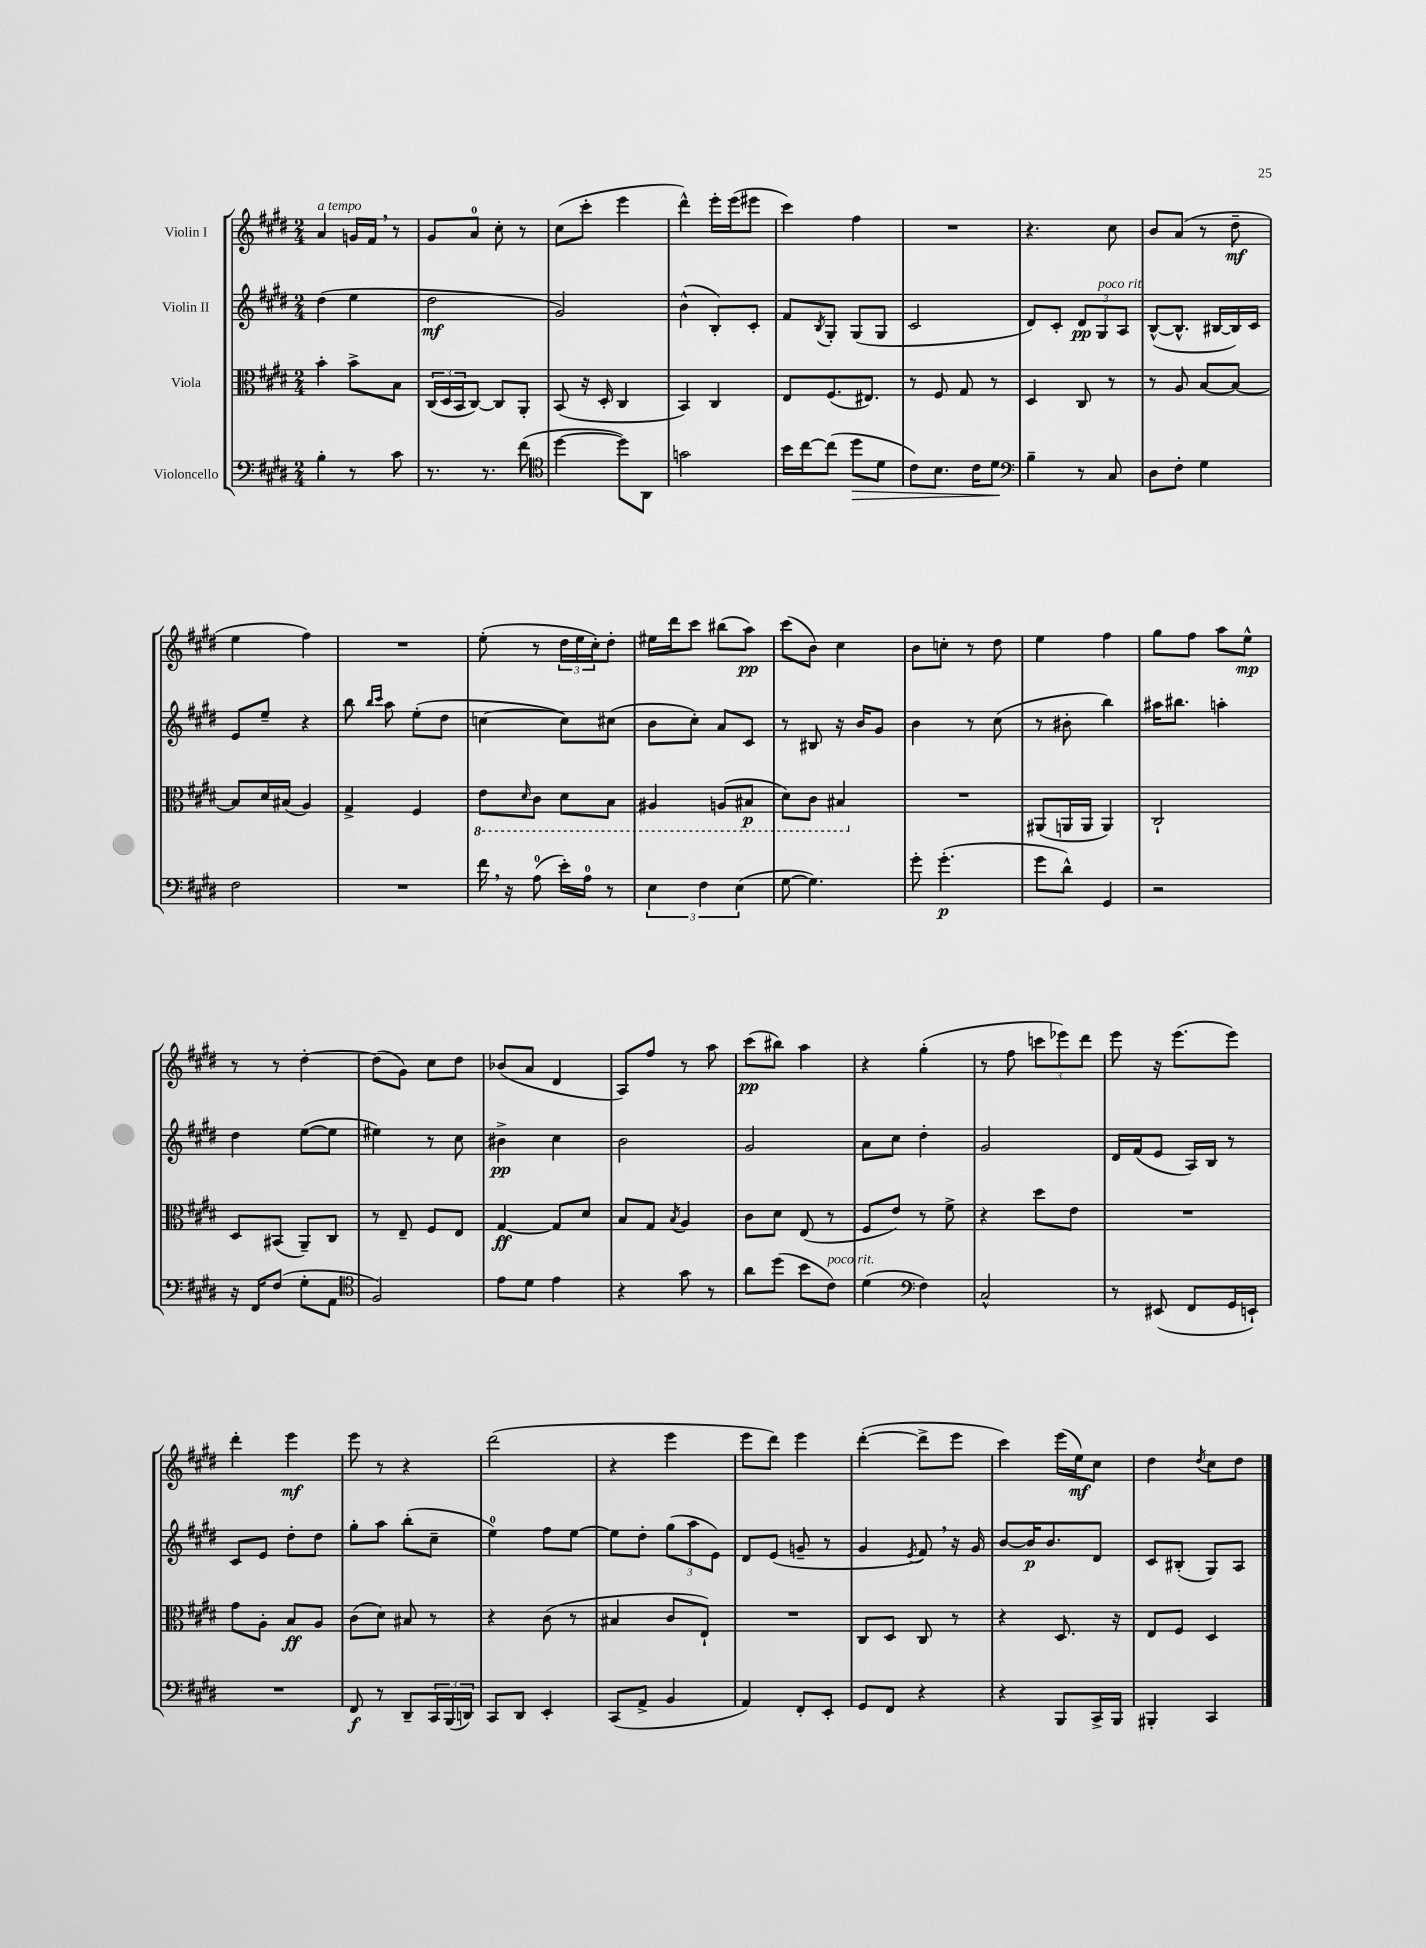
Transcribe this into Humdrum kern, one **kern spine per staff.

**kern	**dynam	**kern	**dynam	**kern	**dynam	**kern	**dynam
*part4	*part4	*part3	*part3	*part2	*part2	*part1	*part1
*staff4	*staff4	*staff3	*staff3	*staff2	*staff2	*staff1	*staff1
*I"Violoncello	*	*I"Viola	*	*I"Violin II	*	*I"Violin I	*
*clefF4	*	*clefC3	*	*clefG2	*	*clefG2	*
*k[f#c#g#d#]	*	*k[f#c#g#d#]	*	*k[f#c#g#d#]	*	*k[f#c#g#d#]	*
*M2/4	*	*M2/4	*	*M2/4	*	*M2/4	*
=15	=15	=15	=15	=15	=15	=15	=15
!	!	!	!	!	!	!LO:TX:a:i:t=a tempo	!
4B'\	.	4b'\	.	(4dd#\	.	4a/	.
8r	.	8b^\L	.	4ee\	.	16gn/LL	.
.	.	.	.	.	.	16f#,/JJ	.
8c#\	.	8B\J	.	.	.	8r	.
=16	=16	=16	=16	=16	=16	=16	=16
8.r	.	(24C#/LL	.	2dd#\	mf	8g#/L	.
.	.	24D#/	.	.	.	.	.
.	.	24BB/J	.	.	.	.	.
.	.	[8C#/J)	.	.	.	8a/J	.
8.r	.	.	.	.	.	.	.
.	.	8C#/L]	.	.	.	8cc#'\	.
(8f#\	.	8AA'/J	.	.	.	8r	.
=17	=17	=17	=17	=17	=17	=17	=17
*clefC4	*	*	*	*	*	*	*
[4dd#\	.	(8BB/	.	2g#/)	.	(8cc#\L	.
.	.	16r	.	.	.	8ccc#'\J	.
.	.	16D#'/	.	.	.	.	.
8dd#\L])	.	4C#/	.	.	.	4eee\	.
8AA\J	.	.	.	.	.	.	.
=18	=18	=18	=18	=18	=18	=18	=18
2gn\	.	4BB/)	.	(4b^^\	.	4ddd#^^\)	.
.	.	4C#/	.	8B'/L)	.	16eee'\LL	.
.	.	.	.	.	.	(16eee\J	.
.	.	.	.	8c#'/J	.	8eee#X\J	.
=19	=19	=19	=19	=19	=19	=19	=19
16b\LL	.	8E/L	.	8f#/L	.	4ccc#\)	.
[16cc#\J	.	.	.	.	.	.	.
.	.	.	.	8qB/	.	.	.
(8cc#\J]	.	(8.F#/	.	8G#'/J	.	.	.
!	!LO:HP:b	!	!	!	!	!	!
8dd#\L	>	.	.	(8G#/L	.	4ff#\	.
.	.	8.E#X/J)	.	.	.	.	.
8d#\J	.	.	.	8G#/J	.	.	.
=20	=20	=20	=20	=20	=20	=20	=20
8c#\L)	.	8r	.	2c#/	.	2r	.
8.B\J	.	8F#/	.	.	.	.	.
.	.	8G#/	.	.	.	.	.
16c#\KL	.	.	.	.	.	.	.
8d#\J	.	8r	.	.	.	.	.
.	]	.	.	.	.	.	.
=21	=21	=21	=21	=21	=21	=21	=21
*clefF4	*	*	*	*	*	*	*
4B~\	.	4D#/	.	8d#/L)	.	4.r	.
.	.	.	.	8c#'/J	.	.	.
8r	.	8C#/	.	12d#/L	pp	.	.
!	!	!	!	!LO:TX:a:i:t=poco rit.	!	!	!
.	.	.	.	12G#/	.	.	.
8C#/	.	8r	.	.	.	8cc#\	.
.	.	.	.	12A/J	.	.	.
=22	=22	=22	=22	=22	=22	=22	=22
8D#\L	.	8r	.	([8B^^/L	.	8b/L	.
8F#'\J	.	8A/	.	8.B^^/J]	.	(8a/J	.
4G#\	.	[8B/L	.	.	.	8r	.
.	.	.	.	[16B#X/LL	.	.	.
.	.	8B/J_	.	16B#/])	.	8dd#~\	mf
.	.	.	.	16c#/JJ	.	.	.
!!LO:LB:g=z
=23	=23	=23	=23	=23	=23	=23	=23
2F#\	.	8B/L]	.	8e/L	.	4ee\	.
.	.	16d#/L	.	8ee~/J	.	.	.
.	.	(16B#X/JJ	.	.	.	.	.
.	.	4A/)	.	4r	.	4ff#\)	.
=24	=24	=24	=24	=24	=24	=24	=24
2r	.	4G#^/	.	8bb\	.	2r	.
.	.	.	.	16qqbb/LL	.	.	.
.	.	.	.	16qqccc#/JJ	.	.	.
.	.	.	.	8aa\	.	.	.
.	.	4F#/	.	(8ee'\L	.	.	.
.	.	.	.	8dd#\J	.	.	.
=25	=25	=25	=25	=25	=25	=25	=25
*	*	*8ba	*	*	*	*	*
16f#,\	.	8E\L	.	[4ccn\	.	(8ee'\	.
16r	.	.	.	.	.	.	.
.	.	16qqD#/	.	.	.	.	.
(8A\	.	8C#\J	.	.	.	8r	.
16e'\LL)	.	8D#\L	.	8cc\L])	.	24dd#\LL	.
.	.	.	.	.	.	24ee\	.
16A\JJ	.	.	.	.	.	.	.
.	.	.	.	.	.	24cc#'\J)	.
8r	.	8BB\J	.	(8cc#X\J	.	8dd#'\J	.
=26	=26	=26	=26	=26	=26	=26	=26
6E\	.	4AA#X/	.	8b\L	.	16ee#X\LL	.
.	.	.	.	.	.	16ddd#\J	.
.	.	.	.	8cc#'\J)	.	8ccc#\J	.
6F#\	.	.	.	.	.	.	.
.	.	(8AAn/L	.	8a/L	.	(8bb#X\L	.
(6E\	.	.	.	.	.	.	.
.	.	8BB#X/J	p	8c#/J	.	8aa\J)	pp
=27	=27	=27	=27	=27	=27	=27	=27
[8G#\	.	8D#\L)	.	8r	.	(8ccc#\L	.
4.G#\])	.	8C#\J	.	8B#X/	.	8b\J)	.
.	.	4BB#X/	.	16r	.	4cc#\	.
.	.	.	.	16b/KL	.	.	.
.	.	.	.	8g#/J	.	.	.
=28	=28	=28	=28	=28	=28	=28	=28
*	*	*X8ba	*	*	*	*	*
8g#'\	.	2r	.	4b\	.	8b\L	.
(4.g#'\	p	.	.	.	.	8ccn'\J	.
.	.	.	.	8r	.	8r	.
.	.	.	.	(8cc#\	.	8dd#\	.
=29	=29	=29	=29	=29	=29	=29	=29
8g#\L	.	(8AA#X/L	.	8r	.	4ee\	.
8d#^^\J)	.	16AAn/L	.	8b#X'\	.	.	.
.	.	16AA/JJ	.	.	.	.	.
4GG#/	.	4AA/)	.	4bb\)	.	4ff#\	.
=30	=30	=30	=30	=30	=30	=30	=30
2r	.	2C#`/	.	16aa#X\KL	.	8gg#\L	.
.	.	.	.	8.bb#X\J	.	.	.
.	.	.	.	.	.	8ff#\J	.
.	.	.	.	4aan'\	.	8aa\L	.
.	.	.	.	.	.	8ee^^\J	mp
!!LO:LB:g=z
=31	=31	=31	=31	=31	=31	=31	=31
16r	.	8D#/L	.	4dd#\	.	8r	.
16FF#/KL	.	.	.	.	.	.	.
(8F#/J	.	(8BB#X/J	.	.	.	8r	.
8G#'\L	.	8AA~/L)	.	([8ee\L	.	[4dd#'\	.
8AA\J	.	8C#/J	.	8ee\J]	.	.	.
=32	=32	=32	=32	=32	=32	=32	=32
*clefC4	*	*	*	*	*	*	*
2F#/)	.	8r	.	4ee#X\)	.	(8dd#\L]	.
.	.	8E~/	.	.	.	8g#\J)	.
.	.	8F#/L	.	8r	.	8cc#\L	.
.	.	8E/J	.	8cc#\	.	8dd#\J	.
=33	=33	=33	=33	=33	=33	=33	=33
8e\L	.	[4G#/	ff	4b#X^\	pp	(8b-X/L	.
8d#\J	.	.	.	.	.	8a/J	.
4e\	.	8G#/L]	.	4cc#\	.	4d#/	.
.	.	8d#/J	.	.	.	.	.
=34	=34	=34	=34	=34	=34	=34	=34
4r	.	8B/L	.	2b\	.	8A/L)	.
.	.	8G#/J	.	.	.	8ff#/J	.
.	.	8qB/	.	.	.	.	.
8g#\	.	4A/	.	.	.	8r	.
8r	.	.	.	.	.	8aa\	.
=35	=35	=35	=35	=35	=35	=35	=35
8a\L	.	8c#\L	.	2g#/	.	(8ccc#\L	pp
(8dd#\J	.	8d#\J	.	.	.	8bb#X\J)	.
8b\L	.	(8E/	.	.	.	4aa\	.
!LO:TX:a:i:t=poco rit.	!	!	!	!	!	!	!
8c#\J)	.	8r	.	.	.	.	.
=36	=36	=36	=36	=36	=36	=36	=36
(4d#\	.	8F#/L	.	8a\L	.	4r	.
.	.	8e/J)	.	8cc#\J	.	.	.
*clefF4	*	*	*	*	*	*	*
4F#\)	.	8r	.	4dd#'\	.	(4gg#'\	.
.	.	8f#^\	.	.	.	.	.
=37	=37	=37	=37	=37	=37	=37	=37
2C#^^/	.	4r	.	2g#/	.	8r	.
.	.	.	.	.	.	8ff#\	.
.	.	8dd#\L	.	.	.	12cccn\L	.
.	.	.	.	.	.	12eee-X\)	.
.	.	8e\J	.	.	.	.	.
.	.	.	.	.	.	12ddd#\J	.
=38	=38	=38	=38	=38	=38	=38	=38
8r	.	2r	.	16d#/LL	.	8eee\	.
.	.	.	.	(16f#/J	.	.	.
(8EE#X/	.	.	.	8e/J	.	16r	.
.	.	.	.	.	.	(8.eee\L	.
8FF#/L	.	.	.	16A/LL)	.	.	.
.	.	.	.	16B/JJ	.	.	.
16GG#/L	.	.	.	8r	.	8eee\J)	.
16EEn`/JJ)	.	.	.	.	.	.	.
!!LO:LB:g=z
=39	=39	=39	=39	=39	=39	=39	=39
2r	.	8g#\L	.	8c#/L	.	4ddd#'\	.
.	.	8A'\J	.	8e/J	.	.	.
.	.	8B/L	ff	8dd#'\L	.	4eee\	mf
.	.	8A/J	.	8dd#\J	.	.	.
=40	=40	=40	=40	=40	=40	=40	=40
8FF#/	f	(8c#\L	.	8gg#'\L	.	8eee\	.
8r	.	8d#\J)	.	8aa\J	.	8r	.
8DD#~/L	.	8B#X/	.	(8bb'\L	.	4r	.
24CC#/L	.	8r	.	8cc#~\J	.	.	.
(24BBB/	.	.	.	.	.	.	.
24DDn/JJ)	.	.	.	.	.	.	.
=41	=41	=41	=41	=41	=41	=41	=41
8CC#/L	.	4r	.	4ee\)	.	(2ddd#\	.
8DD#/J	.	.	.	.	.	.	.
4EE'/	.	(8c#\	.	8ff#\L	.	.	.
.	.	8r	.	[8ee\J	.	.	.
=42	=42	=42	=42	=42	=42	=42	=42
(8CC#/L	.	4B#X/	.	8ee\L]	.	4r	.
8AA^/J	.	.	.	8dd#'\J	.	.	.
4BB/	.	8c#/L	.	(12gg#\L	.	4eee\	.
.	.	.	.	12aa\	.	.	.
.	.	8E`/J)	.	.	.	.	.
.	.	.	.	12e\J)	.	.	.
=43	=43	=43	=43	=43	=43	=43	=43
4AA/)	.	2r	.	8d#/L	.	8eee\L	.
.	.	.	.	(8e/J	.	8ddd#\J)	.
8FF#'/L	.	.	.	8gn~/	.	4eee\	.
8EE'/J	.	.	.	8r	.	.	.
=44	=44	=44	=44	=44	=44	=44	=44
8GG#/L	.	8C#/L	.	4g#/	.	([4ddd#'\	.
8FF#/J	.	8D#/J	.	.	.	.	.
.	.	.	.	8qe/	.	.	.
4r	.	8C#/	.	8f#,/)	.	8ddd#^\L]	.
.	.	8r	.	16r	.	8eee\J	.
.	.	.	.	16g#/	.	.	.
=45	=45	=45	=45	=45	=45	=45	=45
4r	.	4r	.	[8b/L	.	4ccc#\)	.
.	.	.	.	16b/K]	p	.	.
.	.	.	.	8.b/	.	.	.
8BBB/L	.	8.D#/	.	.	.	(16eee\LL	.
.	.	.	.	.	.	16ee\J)	mf
16CC#^/L	.	.	.	8d#/J	.	8cc#\J	.
16BBB/JJ	.	16r	.	.	.	.	.
=46	=46	=46	=46	=46	=46	=46	=46
4BBB#X'/	.	8E/L	.	8c#/L	.	4dd#\	.
.	.	8F#/J	.	(8B#X'/J	.	.	.
.	.	.	.	.	.	8qdd#/	.
4CC#/	.	4D#/	.	8G#/L)	.	8cc#\L	.
.	.	.	.	8A/J	.	8dd#\J	.
==	==	==	==	==	==	==	==
*-	*-	*-	*-	*-	*-	*-	*-
